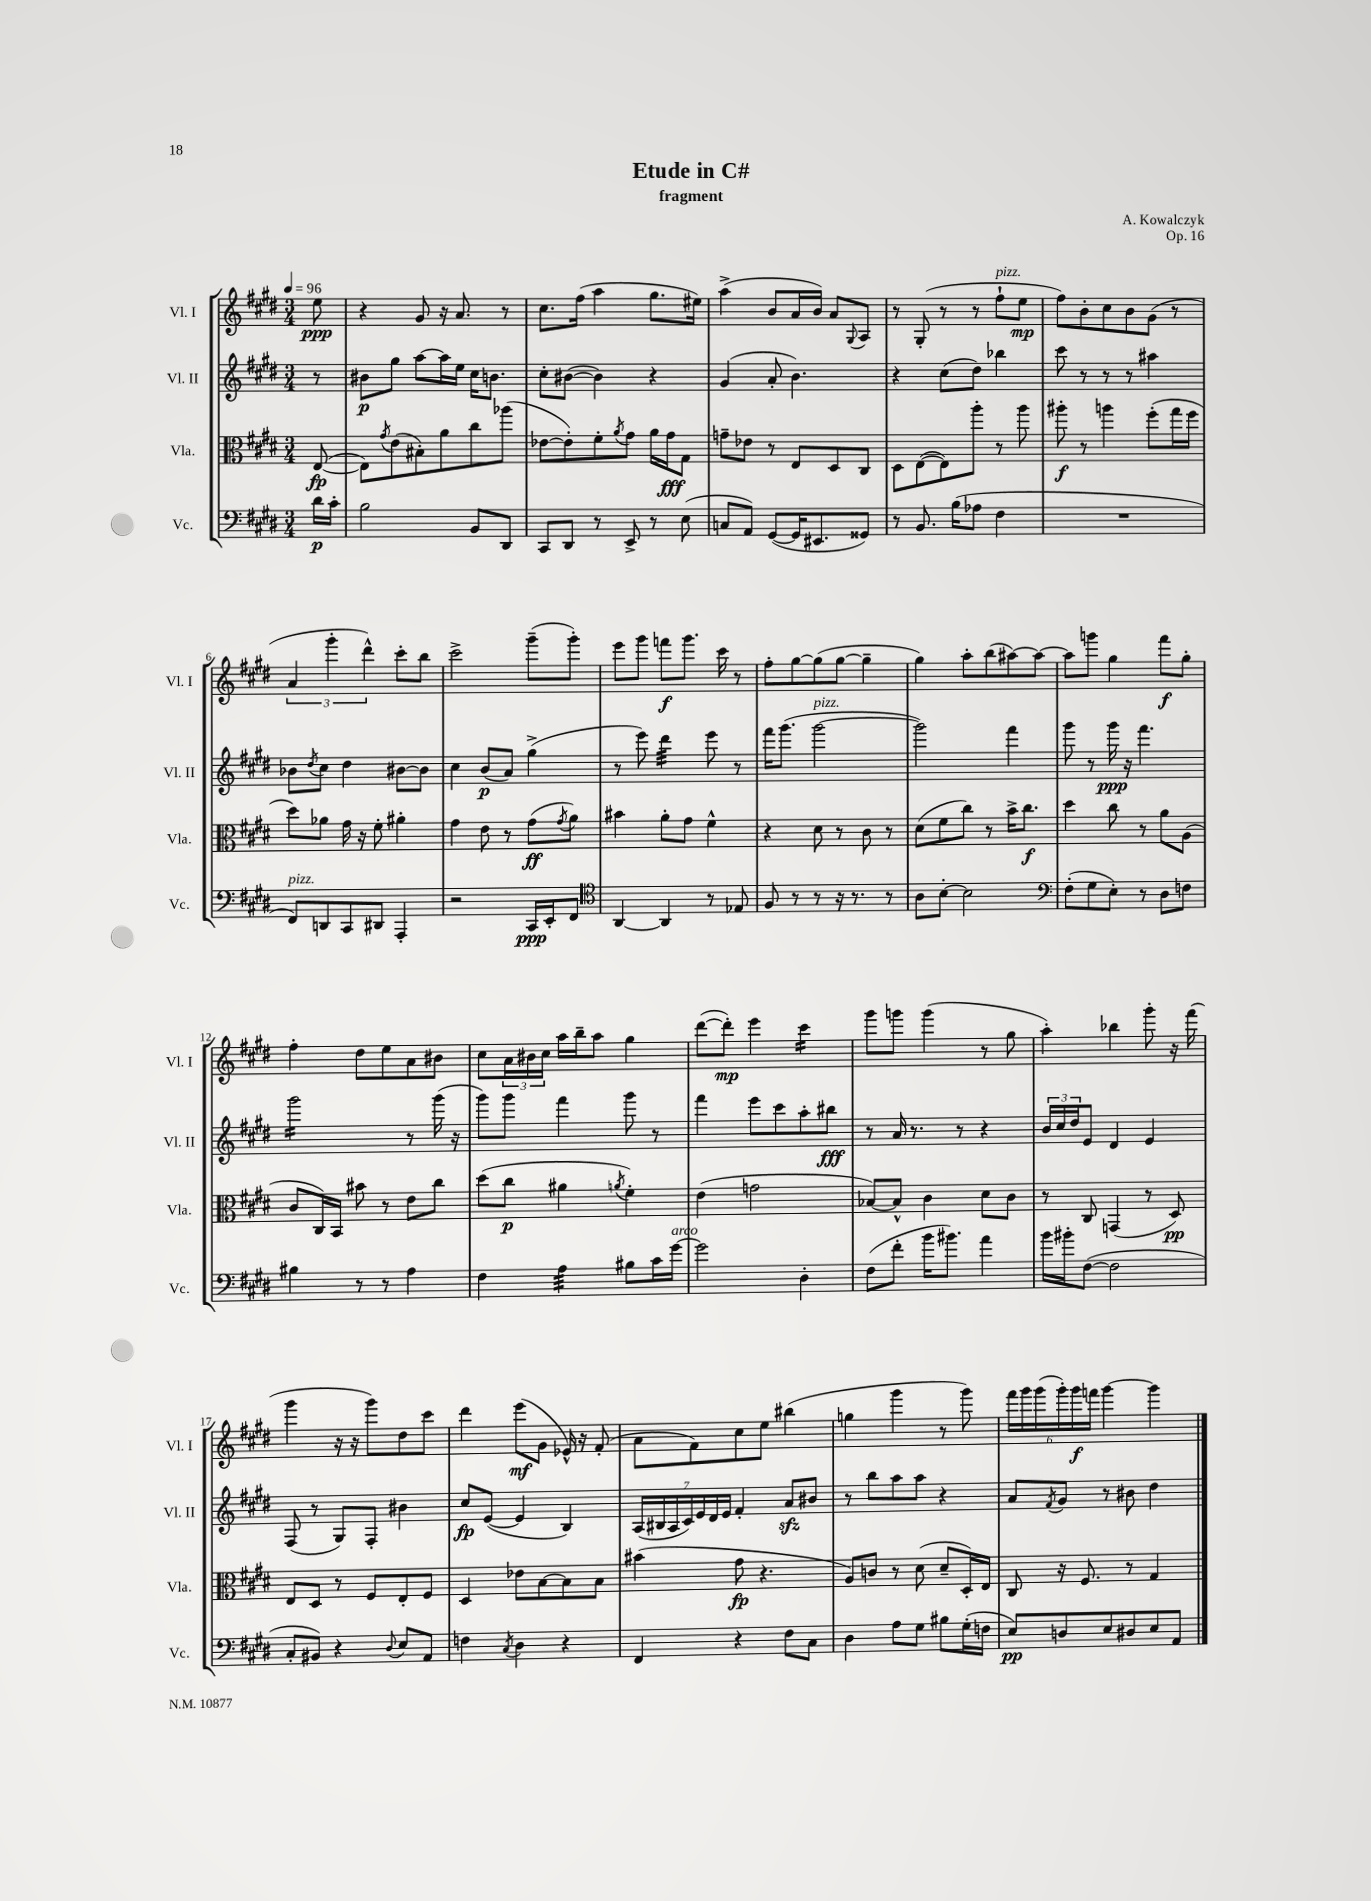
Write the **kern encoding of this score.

**kern	**kern	**kern	**kern
*staff4	*staff3	*staff2	*staff1
*clefF4	*clefC3	*clefG2	*clefG2
*k[f#c#g#d#]	*k[f#c#g#d#]	*k[f#c#g#d#]	*k[f#c#g#d#]
*M3/4	*M3/4	*M3/4	*M3/4
*MM96	*MM96	*MM96	*MM96
16d#\LL	([8E/	8r	8ee\
16c#'\JJ	.	.	.
=	=	=	=
2B\	8E\]L)	8b#\L	4r
.	8qg#/	.	.
.	(8e\	8gg#\J	.
.	8B#'\)	[8aa\L	8g#/
.	8a\	16aa\]L	16r
.	.	16ee\JJ	8.a/
8BB/L	8cc#\	16cc#\LK	.
.	.	8.b\J	.
8DD#/J	(8aa-\J	.	8r
=	=	=	=
8CC#/L	[8e-\L	8cc#'\L	8.cc#\L
8DD#/J	8e-'\])	([8b#\J	.
.	.	.	(16ff#\Jk
8r	8f#'\	4b#\])	4aa\
.	8qa/	.	.
8EE^/	8g#\J	.	.
8r	16a\LL	4r	8.gg#\L
.	16g#\J	.	.
(8E\	8G#\J	.	.
.	.	.	16ee#\Jk)
=	=	=	=
8C/L	8g~\L	(4g#/	(4aa^\
8AA/J)	8e-\J	.	.
([8GG#/L	8r	8a'/	8b/L
16GG#/]K	8E/L	4.b\)	16a/L
8.EE#/	.	.	16b/JJ)
.	8D#/	.	8a/L
.	.	.	8qqG#/
8GG##/J)	8C#/J	.	8A/J
=	=	=	=
8r	8D#\L	4r	8r
8.BB/	([8E\	.	(8G#'/
.	8E\])	(8cc#\L	8r
(16B\LK	.	.	.
8A-\J	8aa'\J	8dd#\J)	8r
4F#\	8r	4bb-\	8ff#`\L
.	8aa\	.	8ee\J
=	=	=	=
2.r	8aa#'\	8ccc#\	8ff#\L)
.	8r	8r	8b'\
.	4aa\	8r	8cc#\
.	.	8r	8b\
.	(8ff#'\L	4aa#\	(8g#\J
.	16gg#\L	.	8r
.	16ff#\JJ	.	.
=	=	=	=
8FF#/L)	8dd#\L)	8b-\L	6a/
.	.	8qdd#/	.
8DD/	8a-\J	8cc#\J	.
.	.	.	6ggg#'\
8CC#/	16g#\	4dd#\	.
.	16r	.	.
.	.	.	6ddd#^^\)
8DD#/J	8f#'\	.	.
4AAA'/	4a#'\	[8b#\L	8ccc#'\L
.	.	8b#\]J	8bb\J
=	=	=	=
2r	4g#\	4cc#\	2ccc#^\
.	8e\	(8b/L	.
.	8r	8a/J)	.
16CC#/LL	(8g#\L	(4gg#^\	(8ggg#~\L
16EE'/J	.	.	.
.	8qg#/	.	.
8FF#/J	8a\J)	.	8ggg#'\J)
=	=	=	=
*clefC4	*	*	*
[4AA/	4b#\	8r	8eee\L
.	.	8eee\)	8ggg#\J
4AA/]	8a'\L	4ddd#\	8fff\L
.	8g#\J	.	8.ggg#\J
8r	4f#^^\	8eee\	.
.	.	.	16ccc#\
8E-/	.	8r	8r
=	=	=	=
8F#/	4r	16fff#\LK	8ff#'\L
.	.	(8.ggg#\J	.
8r	.	.	[8gg#\
8r	8d#\	[2ggg#\	(8gg#\]
16r	8r	.	[8gg#\J
8.r	.	.	.
.	8c#\	.	4gg#~\]
8r	8r	.	.
=	=	=	=
8A\L	(8d#\L	2ggg#\])	4gg#\)
[8B'\J	8f#\	.	.
2B\]	8cc#\J)	.	8aa'\L
.	8r	.	(8bb\
.	16b^\LK	4fff#\	[8aa#\)
.	8.cc#\J	.	.
.	.	.	8aa#\_J
=	=	=	=
*clefF4	*	*	*
(8F#'\L	4dd#\	8ggg#\	8aa#\]L
8G#\	.	8r	8ggg\J
8E'\J)	8cc#\	16ggg#\	4gg#\
.	.	16r	.
8r	8r	4.fff#\	.
8D#\L	8a\L	.	8fff#\L
8F\J	(8A\J	.	8gg#'\J
=	=	=	=
4B#\	8c#/L	2ggg#\	4ff#'\
.	16C#/L)	.	.
.	16BB/JJ	.	.
8r	8b#\	.	8dd#\L
8r	8r	.	8ee\
4A\	8e\L	8r	8a\
.	8cc#\J	(16ggg#\	8b#\J
.	.	16r	.
=	=	=	=
4F#\	(8dd#\L	8ggg#\L)	8cc#\L
.	8cc#\J	8ggg#\J	24a\L
.	.	.	24b#\
.	.	.	24cc#\JJ
4A\	4a#\	4fff#\	16aa\LL
.	.	.	16bb~\J
.	.	.	8aa\J
.	8qa/	.	.
8B#\L	4f#'\)	8ggg#\	4gg#\
16c#\L	.	8r	.
[16g#\JJ	.	.	.
=	=	=	=
2g#\]	(4e\	4fff#\	([8ddd#\L
.	.	.	8ddd#'\]J)
.	2g\	8eee\L	4eee\
.	.	8ccc#\	.
4D#'\	.	8aa'\	4ccc#\
.	.	8bb#\J	.
=	=	=	=
(8F#\L	[8B-/L)	8r	8ggg#\L
8f#'\J	8B-^^/]J	16a/	8ggg\J
.	.	8.r	.
16b\LK	4c#\	.	(4ggg\
8.b#\J)	.	.	.
.	.	8r	.
4a\	8d#\L	4r	8r
.	8c#\J	.	8gg#\
=	=	=	=
16b\LL	8r	24b/LL	4aa'\)
.	.	24cc#/	.
16b#'\J	.	.	.
.	.	24dd#/J	.
([8F#\J	8C#/	8e/J	.
2F#\]	(4GG/	4d#/	4bb-\
.	8r	4e/	8ggg#'\
.	8D#/)	.	16r
.	.	.	(16fff#\
=	=	=	=
8C#'/L	8E/L	(8F#/	4ggg#\
8BB#/J)	8D#/J	8r	.
4r	8r	8G#/L)	16r
.	.	.	16r
.	8F#/L	8F#'/J	8ggg#\L)
8qqD#/	.	.	.
8E/L	8E'/	4b#\	8dd#\
8AA/J	8F#/J	.	8ccc#\J
=	=	=	=
4F\	4D#/	8cc#/L	4ddd#\
.	.	([8e/J	.
8qC#/	.	.	.
4D#\	8e-\L	4e/]	(8eee\L
.	[8B\	.	8g#\J
4r	8B\]	4B/)	16e-^^/)
.	.	.	16r
.	8B\J	.	(8f#'/
=	=	=	=
4FF#/	(4b#\	(28A/LL	8a\L
.	.	28B#/	.
.	.	28A/	.
.	.	28c#/)	.
.	.	.	8f#\)
.	.	28e/	.
.	.	28d#/	.
.	.	28e/JJ	.
4r	8g#\	4f#'/	8cc#\
.	4.r	.	8ee\J
8F#\L	.	8a/L	(4bb#\
8C#\J	.	8b#/J	.
=	=	=	=
4D#\	8A/L)	8r	4gg\
.	8c/J	8bb\L	.
8A\L	8r	8aa\	4ggg#\
8G#\J	(8d#\	8aa\J	.
8B#\L	8d#~/L	4r	8r
(16G#'\L	16D#'/L)	.	8ggg#\)
16F\JJ	16E/JJ	.	.
=	=	=	=
8E/L)	8C#/	8a/L	24fff#\LL
.	.	.	24ggg#\
.	.	.	(24ggg#\
.	.	8qf#/	.
8D/	16r	8g#/J	24ggg#'\)
.	.	.	24ggg#\
.	8.F#/	.	.
.	.	.	24fff\JJ
8E/	.	8r	[4ggg#\
8D#/	8r	8b#\	.
8E/	4G#/	4dd#\	4ggg#\]
8AA/J	.	.	.
==	==	==	==
*-	*-	*-	*-
